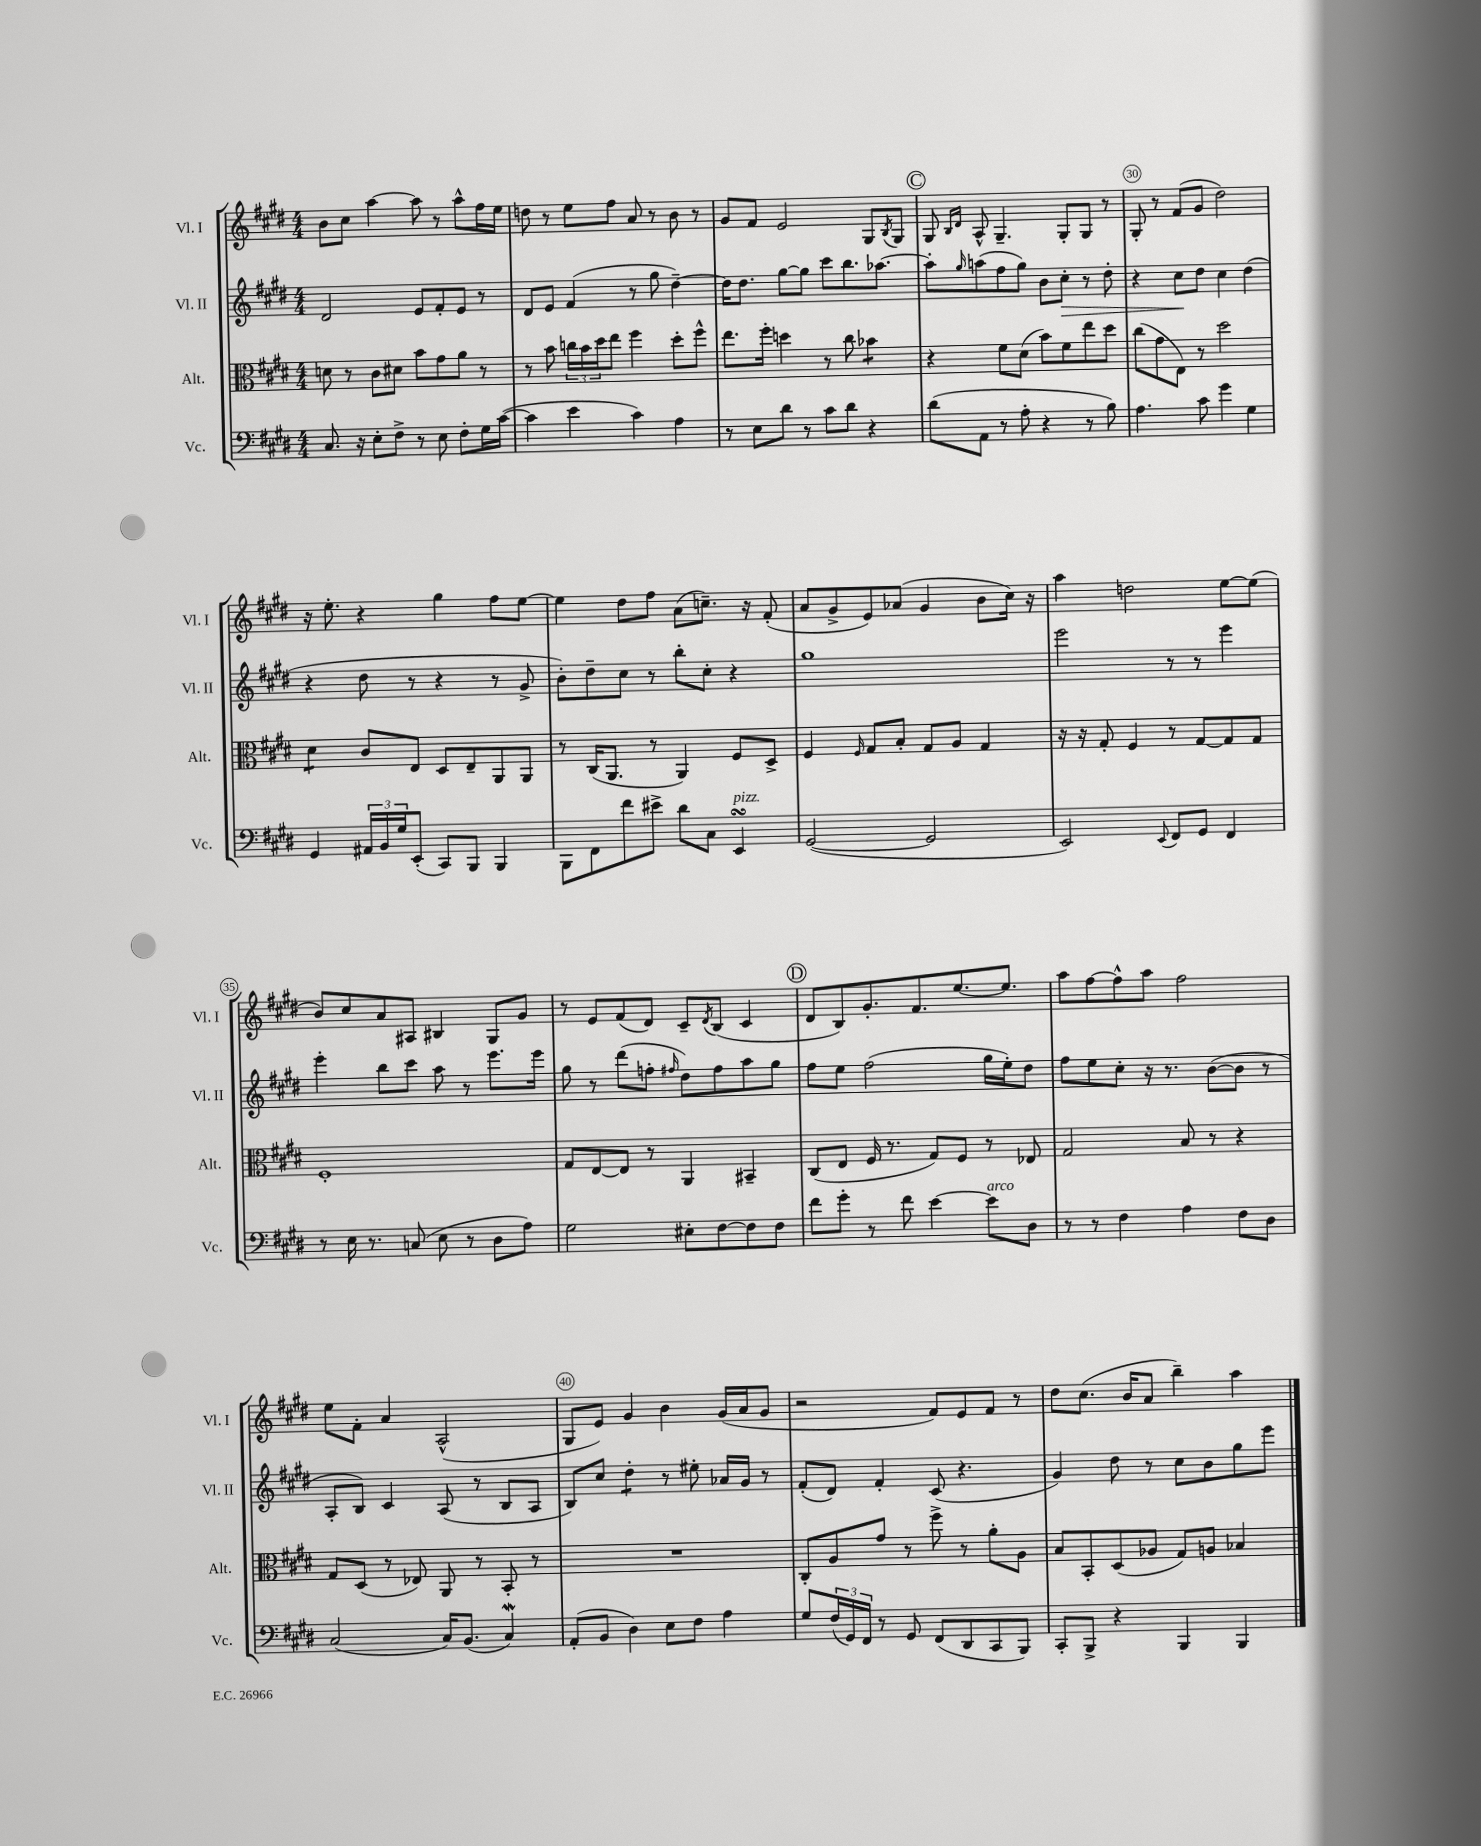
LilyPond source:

<<
\new StaffGroup <<
\new Staff = "s0" \with { instrumentName = "Vl. I" shortInstrumentName = "Vl. I" } {
    \clef treble \key e \major \numericTimeSignature \time 4/4
    b'8 cis''8 a''4~ a''8 r8 a''8-^ fis''16 e''16 |
    d''8 r8 e''8 fis''8 a'8 r8 b'8 r8 |
    gis'8 fis'8 e'2 gis8 \acciaccatura { b8 } gis8 |
    \mark \markup { \circle "C" } gis8 \grace { b16 dis'16 } a8-^ gis4.-- gis8-. gis8 r8 |
    gis8-. r8 fis'8( gis'8 dis''2) |
    r16 e''8.-. r4 gis''4 fis''8 e''8~ |
    e''4 dis''8 fis''8 a'8( c''8.--) r16 fis'8-.( |
    a'8 gis'8-> e'8) aes'8( gis'4 b'8 cis''16) r16 |
    a''4 d''2 e''8~ e''8( |
    b'8) cis''8 a'8 ais8 bis4 gis8 gis'8 |
    r8 e'8 fis'8( dis'8) cis'8-- \acciaccatura { dis'8 } b8( cis'4 |
    \mark \markup { \circle "D" } dis'8 b8) gis'8.-. fis'8. e''8.~ e''8. |
    a''8 fis''8~ fis''8-^ a''8 fis''2 |
    e''8 fis'8-. a'4 a2-^( |
    gis8 e'8) gis'4 b'4 gis'16( a'16 gis'8 |
    r2 fis'8) e'8 fis'8 r8 |
    dis''8 cis''8.( b'16 a'8 b''4--) a''4 \bar "|." |
}
\new Staff = "s1" \with { instrumentName = "Vl. II" shortInstrumentName = "Vl. II" } {
    \clef treble \key e \major \numericTimeSignature \time 4/4
    dis'2 e'8 fis'8-. e'8 r8 |
    dis'8 e'8 fis'4( r8 gis''8 dis''4~--) |
    dis''16 dis''8. gis''8~ gis''8 cis'''8 b''8. aes''8.~ |
    \mark \markup { \circle "C" } aes''8-. \grace { gis''16 } a''8( fis''8 gis''8) b'8 cis''8-.\> r8 dis''8-. |
    r4 cis''8\! dis''8 cis''4 dis''4( |
    r4 dis''8 r8 r4 r8 gis'8-> |
    b'8-.) dis''8-- cis''8 r8 b''8-. cis''8-. r4 |
    gis''1 |
    e'''2 r8 r8 e'''4 |
    e'''4-. b''8 cis'''8 a''8 r8 e'''8. e'''16 |
    gis''8 r8 dis'''8( f''8-. \grace { fis''16 } dis''8) fis''8 a''8 gis''8 |
    \mark \markup { \circle "D" } fis''8 e''8 fis''2( gis''16 e''16-.) dis''8 |
    fis''8 e''8 cis''8-. r16 r8. b'8~( b'8 r8 |
    a8-. b8) cis'4 a8( r8 b8 a8 |
    b8) cis''8 dis''4:8-. r8 eis''8-. aes'16 gis'16 r8 |
    fis'8-.( dis'8) fis'4-. cis'8( r4. |
    gis'4) dis''8 r8 cis''8 b'8 gis''8 e'''8 \bar "|." |
}
\new Staff = "s2" \with { instrumentName = "Alt." shortInstrumentName = "Alt." } {
    \clef alto \key e \major \numericTimeSignature \time 4/4
    d'8 r8 cis'8 dis'8 b'8 gis'8 a'8 r8 |
    r8 b'8 \tuplet 3/2 { c''16 b'16 dis''16 } e''8 fis''4 dis''8-. fis''8-^ |
    e''8. fis''16-. d''4 r8 cis''8 bes'4:8 |
    \mark \markup { \circle "C" } r4 fis'8 dis'8( b'8) fis'8 e''8 dis''8 |
    cis''8( gis'8 e8) r8 dis''2 |
    dis'4:8 cis'8 e8 dis8 e8-- a,8 a,8 |
    r8 cis16( a,8. r8 a,4) fis8 dis8-> |
    fis4 \grace { fis16 } gis8 b8-. gis8 a8 gis4 |
    r16 r16 gis8-. fis4 r8 gis8~ gis8 gis8 |
    fis1-. |
    gis8 e8~ e8 r8 a,4 bis,4-- |
    \mark \markup { \circle "D" } cis8( e8 fis16 r8. gis8) fis8 r8 ees8 |
    gis2 b8 r8 r4 |
    gis8 dis8( r8 ees8) a,8 r8 b,8-. r8 |
    R1 |
    cis8-. a8 gis'8 r8 fis''8-> r8 a'8-. a8 |
    b8 b,8-. dis8( aes8 gis8) a8 bes4 \bar "|." |
}
\new Staff = "s3" \with { instrumentName = "Vc." shortInstrumentName = "Vc." } {
    \clef bass \key e \major \numericTimeSignature \time 4/4
    cis8. r16 e8-. fis8-> r8 e8 fis8-. gis16 cis'16~( |
    cis'4 e'4 cis'4) a4 |
    r8 e8 dis'8 r8 cis'8 dis'8 r4 |
    \mark \markup { \circle "C" } dis'8( a,8 r8 a8-. r4 r8 b8) |
    a4. cis'8 gis'4 gis4 |
    gis,4 \tuplet 3/2 { ais,16 b,16 gis16 } e,8-.( cis,8) b,,8 b,,4 |
    b,,8 fis,8 fis'8 eis'8-> dis'8 cis8 e,4\turn^\markup { \italic "pizz." } |
    gis,2~( gis,2 |
    e,2) \appoggiatura { e,8 } fis,8 gis,8 fis,4 |
    r8 e16 r8. c8( e8 r8 dis8 a8) |
    gis2 eis8-. fis8~ fis8 fis8 |
    \mark \markup { \circle "D" } fis'8 gis'8-. r8 fis'8 e'4~ e'8^\markup { \italic "arco" } dis8 |
    r8 r8 fis4 a4 fis8 dis8 |
    cis2( cis16) b,8.( cis4\mordent) |
    a,8-.( b,8 dis4) e8 fis8 a4 |
    gis8 \tuplet 3/2 { fis16( gis,16) fis,16 } r8 gis,8 fis,8( dis,8 cis,8 b,,8) |
    cis,8-. b,,8-> r4 b,,4 b,,4 \bar "|." |
}
>>
>>
\layout { \context { \Score currentBarNumber = #26 \override BarNumber.break-visibility = ##(#f #t #t) barNumberVisibility = #(every-nth-bar-number-visible 5) \override BarNumber.stencil = #(make-stencil-circler 0.1 0.3 ly:text-interface::print) } }
